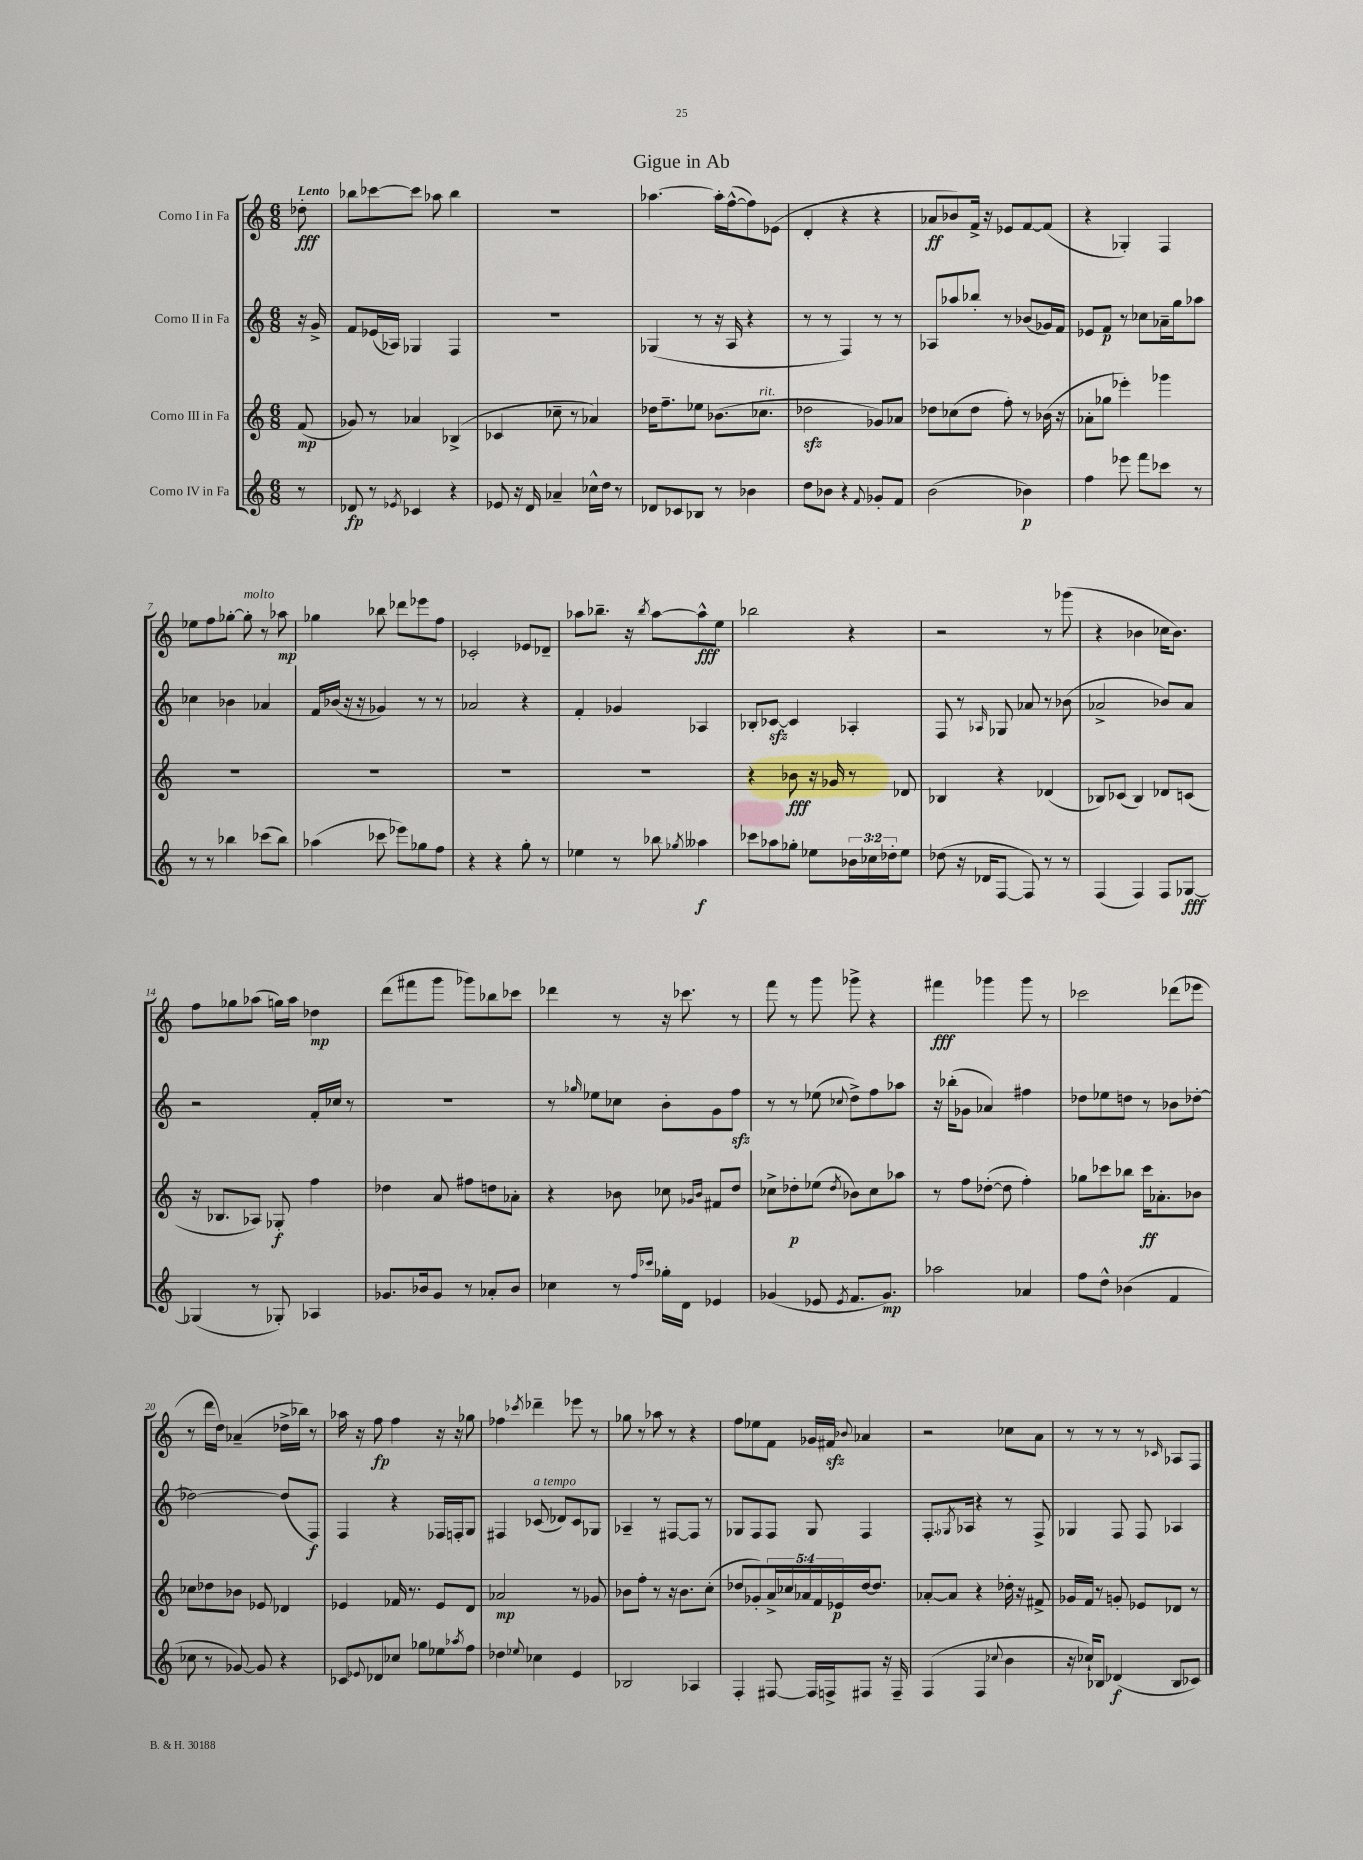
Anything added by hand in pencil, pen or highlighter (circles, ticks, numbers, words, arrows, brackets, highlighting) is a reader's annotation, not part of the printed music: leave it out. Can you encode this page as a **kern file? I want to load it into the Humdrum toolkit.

**kern	**dynam	**kern	**dynam	**kern	**dynam	**kern	**dynam
*part4	*part4	*part3	*part3	*part2	*part2	*part1	*part1
*staff4	*staff4	*staff3	*staff3	*staff2	*staff2	*staff1	*staff1
*I"Corno IV in Fa	*	*I"Corno III in Fa	*	*I"Corno II in Fa	*	*I"Corno I in Fa	*
*clefG2	*	*clefG2	*	*clefG2	*	*clefG2	*
*k[]	*	*k[]	*	*k[]	*	*k[]	*
*M6/8	*	*M6/8	*	*M6/8	*	*M6/8	*
=	=	=	=	=	=	=	=
!	!	!	!	!	!	!LO:TX:a:B:t=Lento	!
8r	.	(8f/	mp	16r	.	8dd-X'\	fff
.	.	.	.	16g^/	.	.	.
=1	=1	=1	=1	=1	=1	=1	=1
8d-X/	fp	8g-X/)	.	8f/L	.	8bb-X\L	.
8r	.	8r	.	(16e-X/L	.	[8ccc-X\	.
.	.	.	.	16A-X/JJ)	.	.	.
8qe-X/	.	.	.	.	.	.	.
4c-X/	.	4a-X/	.	4G-X/	.	8ccc-\J]	.
.	.	.	.	.	.	8aa-X\	.
4r	.	(4B-X^/	.	4F/	.	4bb-\	.
=2	=2	=2	=2	=2	=2	=2	=2
8e-X/	.	4c-X/	.	2.r	.	2.r	.
16r	.	.	.	.	.	.	.
16d/	.	.	.	.	.	.	.
4a-X~/	.	8cc-X~\	.	.	.	.	.
.	.	8r	.	.	.	.	.
16cc-X^^\LL	.	4a-X/)	.	.	.	.	.
16dd\JJ	.	.	.	.	.	.	.
8r	.	.	.	.	.	.	.
=3	=3	=3	=3	=3	=3	=3	=3
8d-X/L	.	16dd-X\KL	.	(4G-X/	.	[4.aa-X\	.
.	.	8.ff~\	.	.	.	.	.
8c-X/	.	.	.	.	.	.	.
8B-X/J	.	8ee-X\J	.	8r	.	.	.
8r	.	(8.b-X\L	.	16r	.	16aa-'\LL]	.
.	.	.	.	16A/	.	([16ff^^\J	.
4b-X\	.	.	.	4r	.	8ff\])	.
!	!	!LO:TX:a:i:t=rit.	!	!	!	!	!
.	.	8.cc-X\J	.	.	.	.	.
.	.	.	.	.	.	(8e-X\J	.
=4	=4	=4	=4	=4	=4	=4	=4
8dd\L	.	2dd-Xzz\	.	8r	.	4d'/	.
8b-X\J	.	.	.	8r	.	.	.
4r	.	.	.	4F/)	.	4r	.
8qqf/	.	.	.	.	.	.	.
8g-X'/L	.	8g-X/L)	.	8r	.	4r	.
8f/J	.	8a-X/J	.	8r	.	.	.
=5	=5	=5	=5	=5	=5	=5	=5
(2b\	.	8dd-X\L	.	8A-X/L	.	8a-X/L	ff
.	.	(8cc-X\	.	8aa-X/	.	8b-X/)	.
.	.	8dd-\J	.	8bb-X'/J	.	16f^/Jk	.
.	.	.	.	.	.	16r	.
.	.	8ff'\)	.	8r	.	8e-X/L	.
4b-X\)	p	8r	.	(8b-X/L	.	[8f/	.
.	.	(16b-X\	.	16g-X/L)	.	(8f/J]	.
.	.	16r	.	16f/JJ	.	.	.
=6	=6	=6	=6	=6	=6	=6	=6
4ff\	.	8a-X'\L	.	8e-X/L	.	4r	.
.	.	8gg-X\J	.	8f/J	p	.	.
8eee-X\	.	4eee-X'\)	.	8r	.	4G-X'/)	.
8fff\L	.	.	.	8cc-X\L	.	.	.
8ccc-X\J	.	4ggg-X\	.	16a-X~\L	.	4F/	.
.	.	.	.	16gg\J	.	.	.
8r	.	.	.	8aa-X\J	.	.	.
!!LO:LB:g=z
=7	=7	=7	=7	=7	=7	=7	=7
8r	.	2.r	.	4cc-X\	.	8ee-X\L	.
8r	.	.	.	.	.	8ff\	.
4bb-X\	.	.	.	4b-X\	.	[8gg-X'\J	.
!	!	!	!	!	!	!LO:TX:a:i:t=molto	!
.	.	.	.	.	.	8gg-'\]	.
(8ccc-X\L	.	.	.	4a-X/	.	8r	.
8bb-\J)	.	.	.	.	.	8aa-X\	mp
=8	=8	=8	=8	=8	=8	=8	=8
(4aa-X\	.	2.r	.	16f/LL	.	4gg-X\	.
.	.	.	.	(16b-X/JJ	.	.	.
.	.	.	.	16r	.	.	.
.	.	.	.	16r	.	.	.
8ccc-X\	.	.	.	4g-X/)	.	8bb-X\	.
8eee-X\L)	.	.	.	.	.	8ddd-X\L	.
8gg-X\	.	.	.	8r	.	8eee-X\	.
8ff\J	.	.	.	8r	.	8ff\J	.
=9	=9	=9	=9	=9	=9	=9	=9
4r	.	2.r	.	2a-X/	.	2c-X'/	.
4r	.	.	.	.	.	.	.
8gg'\	.	.	.	4r	.	8e-X/L	.
8r	.	.	.	.	.	8d-X~/J	.
=10	=10	=10	=10	=10	=10	=10	=10
4ee-X\	.	2.r	.	4f'/	.	8aa-X\L	.
.	.	.	.	.	.	8.bb-X~\J	.
8r	.	.	.	4g-X/	.	.	.
.	.	.	.	.	.	16r	.
.	.	.	.	.	.	8qbb-/	.
8bb-X\	.	.	.	.	.	[8aa-\L	.
8qgg-X/	.	.	.	.	.	.	.
4aa--X\	f	.	.	4A-X/	.	8aa-^^\]	fff
.	.	.	.	.	.	8ee\J	.
=11	=11	=11	=11	=11	=11	=11	=11
8ccc-X\L	.	4r	.	8B-X'/L	.	2bb-X\	.
8aa-X\	.	.	.	[8c-Xzz/J	.	.	.
8gg-X'\J	.	8b-X\	fff	4c-/]	.	.	.
8ee-X\L	.	16r	.	.	.	.	.
.	.	16g-X/	.	.	.	.	.
24b-X\L	.	8r	.	4A-X'/	.	4r	.
24cc-X\	.	.	.	.	.	.	.
24dd-X'\J	.	.	.	.	.	.	.
8ee-\J	.	8d-X/	.	.	.	.	.
=12	=12	=12	=12	=12	=12	=12	=12
(8dd-X\	.	4B-X/	.	8F/	.	2r	.
16r	.	.	.	8r	.	.	.
16d-X/KL	.	.	.	.	.	.	.
.	.	.	.	16qqA-X/	.	.	.
[8F/J	.	4r	.	8G-X/	.	.	.
8F/])	.	.	.	8a-X/	.	.	.
8r	.	(4d-X/	.	8r	.	8r	.
8r	.	.	.	(8b-X\	.	(8ggg-X\	.
=13	=13	=13	=13	=13	=13	=13	=13
(4F/	.	8B-X/L)	.	2a-X^/	.	4r	.
.	.	(8c-X/J	.	.	.	.	.
4F/)	.	4B-/)	.	.	.	4b-X\	.
8F/L	.	8d-X/L	.	8b-X/L)	.	16cc-X\KL	.
.	.	.	.	.	.	8.b-\J)	.
[8G-X/J	fff	(8cn/J	.	8a-/J	.	.	.
!!LO:LB:g=z
=14	=14	=14	=14	=14	=14	=14	=14
(4G-X/]	.	16r	.	2r	.	8ff\L	.
.	.	8.B-X/L	.	.	.	.	.
.	.	.	.	.	.	8gg-X\	.
8r	.	8A-X/J)	.	.	.	(8aa-X\J	.
8G-X'/)	.	8G-X'/	f	.	.	16ggn\LL)	.
.	.	.	.	.	.	16aa-\JJ	.
4A-X/	.	4ff\	.	16f'/LL	.	4dd-X\	mp
.	.	.	.	16cc-X/JJ	.	.	.
.	.	.	.	8r	.	.	.
=15	=15	=15	=15	=15	=15	=15	=15
8.g-X/L	.	4dd-X\	.	2.r	.	(8ddd\L	.
.	.	.	.	.	.	8fff#X\	.
16b-X/k	.	.	.	.	.	.	.
8g-/J	.	8a/	.	.	.	8ggg\J	.
8r	.	8ff#X\L	.	.	.	8ggg-X\L)	.
8a-X'/L	.	8ddn\	.	.	.	8bb-X\	.
8b-/J	.	8a-X'\J	.	.	.	8ccc-X\J	.
=16	=16	=16	=16	=16	=16	=16	=16
4cc-X\	.	4r	.	8r	.	4ddd-X\	.
.	.	.	.	16qqgg-X/	.	.	.
.	.	.	.	8ee-X\L	.	.	.
8r	.	8b-X\	.	8cc-X\J	.	8r	.
16qqff/LL	.	.	.	.	.	.	.
16qqccc-X/JJ	.	.	.	.	.	.	.
16gg-X'\LL	.	8cc-X\	.	8b'\L	.	16r	.
16d\JJ	.	.	.	.	.	8.ccc-X\	.
.	.	16qqg-X/LL	.	.	.	.	.
.	.	16qqb-/JJ	.	.	.	.	.
4e-X/	.	8f#X/L	.	8g\	.	.	.
.	.	8dd/J	.	8ffzz\J	.	8r	.
=17	=17	=17	=17	=17	=17	=17	=17
(4g-X/	.	8cc-X^\L	.	8r	.	8fff\	.
.	.	8dd-X'\	p	8r	.	8r	.
8e-X/	.	(8ee-X\J	.	(8ee-X\	.	8ggg\	.
8qe-/	.	8qdd-/	.	8qqcc-X/	.	.	.
8.f/L	.	8b-X\L)	.	8dd^\L)	.	8ggg-X^\	.
.	.	8cc-\	.	8ff\	.	4r	.
8.g-/J)	mp	.	.	.	.	.	.
.	.	8aa-X\J	.	8aa-X\J	.	.	.
=18	=18	=18	=18	=18	=18	=18	=18
2aa-X\	.	8r	.	16r	.	4fff#X\	fff
.	.	.	.	(16bb-X'\KL	.	.	.
.	.	8ff\L	.	8g-X\J	.	.	.
.	.	([8dd-X'\J	.	4a-X/)	.	4ggg-X\	.
.	.	8dd-\]	.	.	.	.	.
4a-X/	.	4ff'\)	.	4ff#X\	.	8ggg-\	.
.	.	.	.	.	.	8r	.
=19	=19	=19	=19	=19	=19	=19	=19
8ff\L	.	8gg-X\L	.	8dd-X\L	.	2ccc-X\	.
8dd^^\J	.	8ccc-X\	.	8ee-X\	.	.	.
(4b-X\	.	8bb-X\J	.	8ddn\J	.	.	.
.	.	16ccc-\KL	ff	8r	.	.	.
.	.	8.a-X'\	.	.	.	.	.
4f/	.	.	.	8b-X\L	.	(8ddd-X\L	.
.	.	8b-X\J	.	[8dd-X'\J	.	8eee-X\J	.
!!LO:LB:g=z
=20	=20	=20	=20	=20	=20	=20	=20
8cc-X\	.	8cc-X\L	.	2dd-X\_	.	8r	.
8r	.	8dd-X\	.	.	.	16ddd\LL	.
.	.	.	.	.	.	16dd\JJ)	.
[8g-X/)	.	8b-X\J	.	.	.	(4a-X~/	.
8g-/]	.	8e-X/	.	.	.	.	.
4r	.	4d-X/	.	(8dd-/L]	.	16dd-X^\LL	.
.	.	.	.	.	.	16bb-X\JJ)	.
.	.	.	.	8F/J)	f	8r	.
=21	=21	=21	=21	=21	=21	=21	=21
8c-X/L	.	4e-X/	.	4F/	.	16aa-X\	.
.	.	.	.	.	.	16r	.
8qqe-X/	.	.	.	.	.	.	.
8d-X/	.	.	.	.	.	8ff\	fp
8cc-X/J	.	16f-X/	.	4r	.	4ff\	.
.	.	8.r	.	.	.	.	.
8gg-X\L	.	.	.	.	.	.	.
8ee-X\	.	8e-/L	.	16F-X/LL	.	16r	.
.	.	.	.	16Fn'/J	.	16r	.
8qaa-X/	.	.	.	.	.	.	.
8ff\J	.	8d/J	.	8G/J	.	8gg-X\	.
=22	=22	=22	=22	=22	=22	=22	=22
4dd-X\	.	2a-X/	mp	4F#X/	.	4ff-X\	.
8qqee-X/	.	.	.	.	.	8qccc-X/	.
!	!	!	!	!LO:TX:a:i:t=a tempo	!	!	!
4cc-X\	.	.	.	(8c-X/	.	4ddd-X~\	.
.	.	.	.	8d-X/L)	.	.	.
4e/	.	8r	.	8c-/	.	8eee-X\	.
.	.	8g-X/	.	8G-X/J	.	8r	.
=23	=23	=23	=23	=23	=23	=23	=23
2B-X/	.	8b-X\L	.	4A-X~/	.	8gg-X\	.
.	.	8ff'\J	.	.	.	8r	.
.	.	8r	.	8r	.	8aa-X\	.
.	.	16r	.	[8F#X/L	.	8r	.
.	.	8.b-\L	.	.	.	.	.
4A-X/	.	.	.	8F#/J]	.	4r	.
.	.	(8cc'\J	.	8r	.	.	.
=24	=24	=24	=24	=24	=24	=24	=24
4F'/	.	8dd-X/L	.	8G-X/L	.	8ff\L	.
.	.	8g-X'/)	.	8F/	.	8ee-X\	.
[8F#X/	.	20a^/L	.	8F/J	.	8f\J	.
.	.	20cc-X/	.	.	.	.	.
.	.	20a-X/	.	.	.	.	.
16F#/LL]	.	.	.	8G-/	.	16g-X/LL	.
.	.	20f/	.	.	.	.	.
16Fn^/J	.	.	.	.	.	16f#Xzz/JJ	.
.	.	20e-X/	p	.	.	.	.
.	.	.	.	.	.	8qqb-X/	.
8F#X/J	.	[16dd-/J	.	4F/	.	4a-X/	.
.	.	8.dd-/J]	.	.	.	.	.
16r	.	.	.	.	.	.	.
16F#~/	.	.	.	.	.	.	.
=25	=25	=25	=25	=25	=25	=25	=25
(4F/	.	[8a-X'/L	.	8.F'/L	.	2r	.
.	.	8a-/J]	.	.	.	.	.
.	.	.	.	8qG-X/	.	.	.
.	.	.	.	16A-X/Jk	.	.	.
4F/	.	4r	.	4r	.	.	.
8qqcc-X/	.	.	.	.	.	.	.
4b\	.	16dd-X'\	.	8r	.	8cc-X\L	.
.	.	16r	.	.	.	.	.
.	.	8f#X^/	.	8F^/	.	8a\J	.
=26	=26	=26	=26	=26	=26	=26	=26
16r	.	16g-X/LL	.	4G-X/	.	8r	.
16cc-X`/KL)	.	16f/JJ	.	.	.	.	.
8B-X/J	.	8r	.	.	.	8r	.
(4d-X/	f	8gn'/	.	8F/	.	8r	.
.	.	8e-X/L	.	8F/	.	8r	.
.	.	.	.	.	.	16qqc-X/	.
8B-/L	.	8d-X/J	.	4A-X/	.	8A-X/L	.
8c-X/J)	.	8r	.	.	.	8F/J	.
==	==	==	==	==	==	==	==
*-	*-	*-	*-	*-	*-	*-	*-
